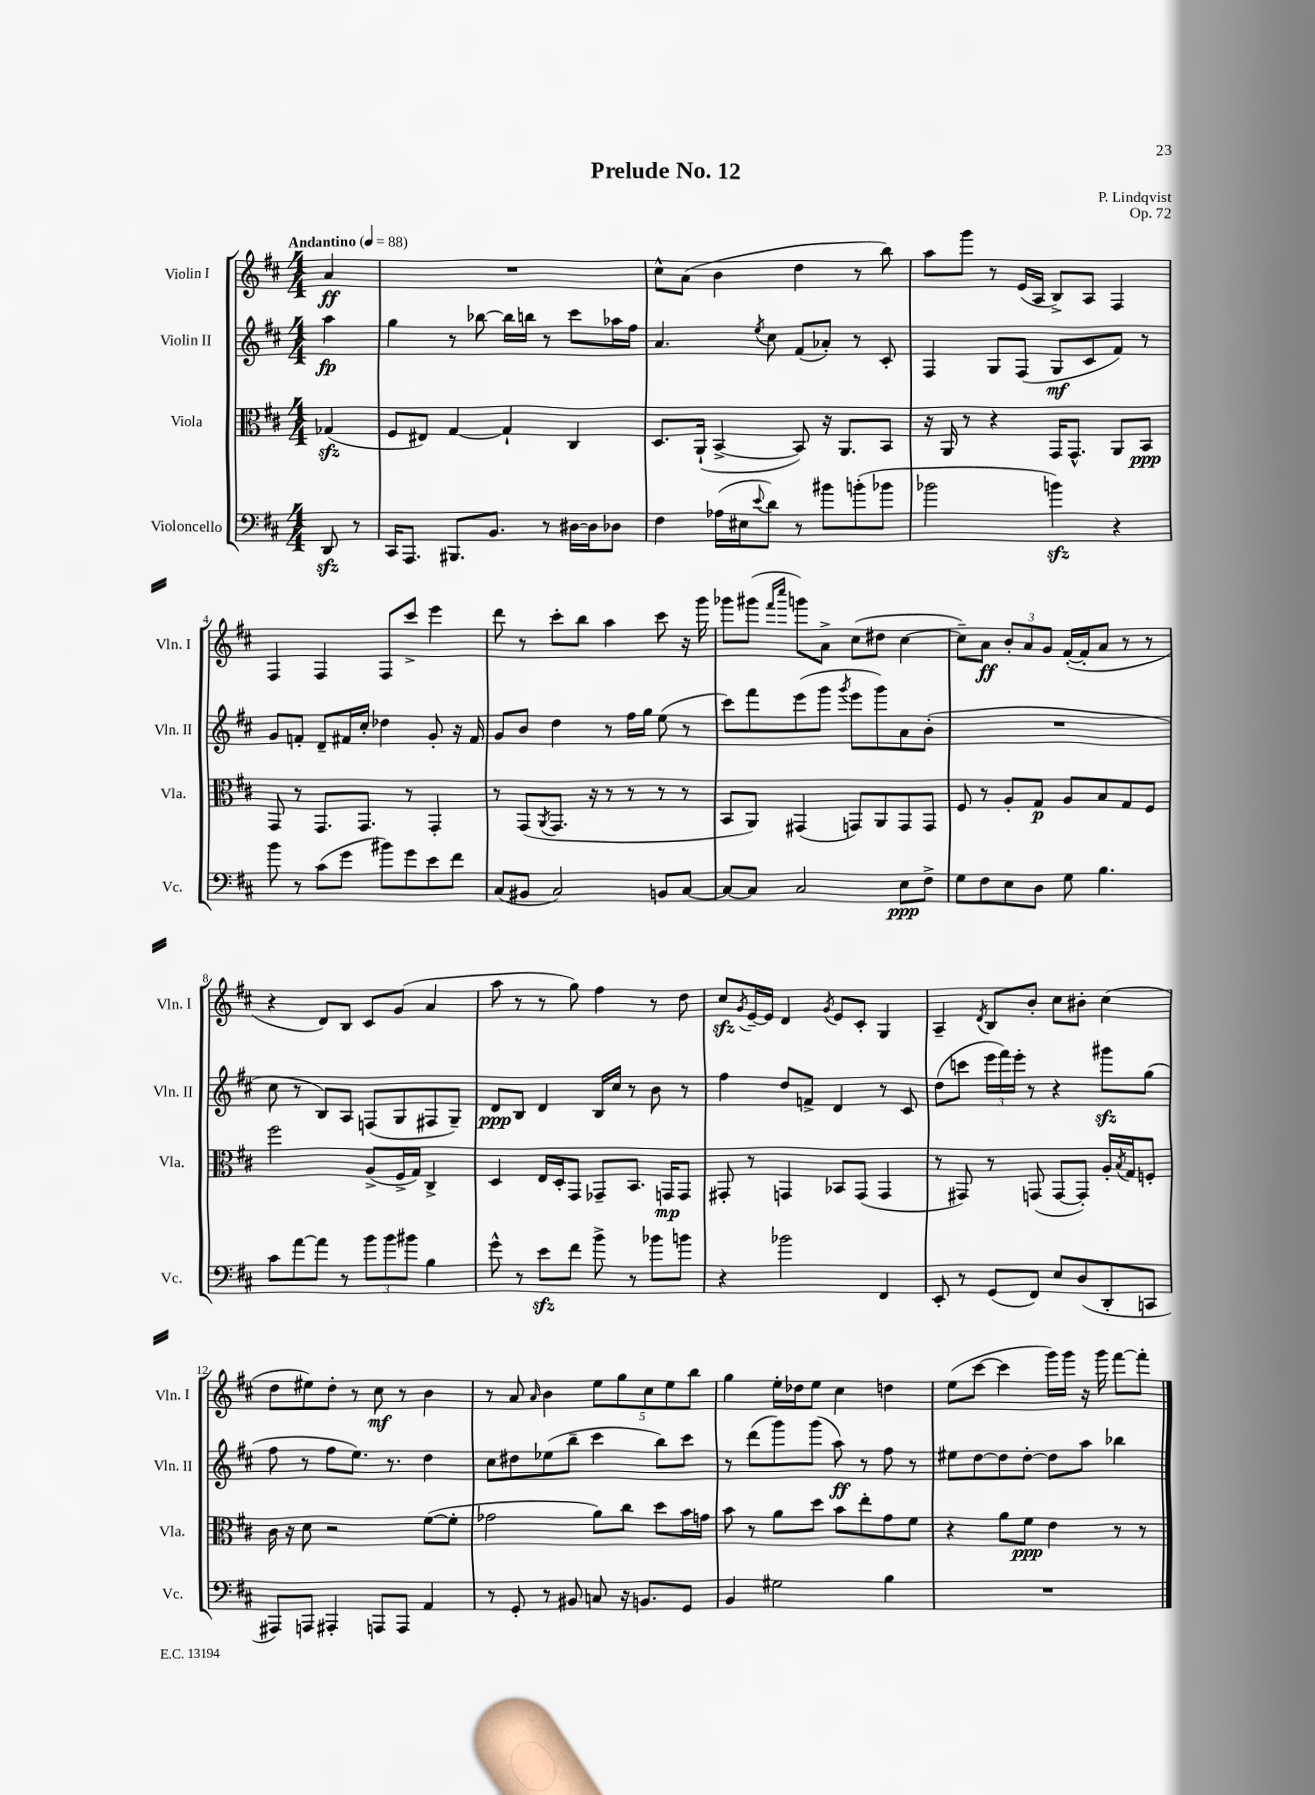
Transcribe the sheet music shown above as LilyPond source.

\header { title = "Prelude No. 12" composer = "P. Lindqvist" opus = "Op. 72" }
<<
\new StaffGroup <<
\new Staff = "s0" \with { instrumentName = "Violin I" shortInstrumentName = "Vln. I" } {
    \clef treble \key d \major \numericTimeSignature \time 4/4 \partial 4 \tempo "Andantino" 4 = 88
    a'4\ff |
    R1 |
    cis''8-^ a'8( b'4 d''4 r8 b''8) |
    a''8 g'''8 r8 e'16( a16 b8->) a8 fis4 |
    fis4 fis4 fis8 cis'''8-> e'''4 |
    d'''8 r8 cis'''8-. b''8 a''4 cis'''8 r16 g'''16 |
    ges'''8 gis'''8( \grace { fis'''16 cis''''16 } g'''8) a'8-> cis''8( dis''8 cis''4~ |
    cis''8--) a'8\ff \tuplet 3/2 { b'8-. a'8 g'8 } fis'16~-.( fis'16-. a'8 r8 r8 |
    r4 d'8) b8 cis'8 g'8( a'4 |
    a''8 r8 r8 g''8) fis''4 r8 d''8 |
    cis''8\sfz \acciaccatura { g'8 } e'16~-- e'16 d'4 \acciaccatura { g'8 } e'8 cis'8-. g4 |
    a4-- \acciaccatura { d'8 } b8 b'8-. cis''8 bis'8-. cis''4( |
    d''8 eis''8) d''8-. r8 cis''8\mf r8 b'4 |
    r8 a'8 \grace { a'16 } b'4 \tuplet 5/4 { e''8 g''8 cis''8 e''8 b''8 } |
    g''4 e''16-. des''16 e''8 cis''4 d''4 |
    e''8( cis'''8~ cis'''4 g'''16) g'''16 r16 g'''16 fis'''8~ fis'''8-. \bar "|." |
}
\new Staff = "s1" \with { instrumentName = "Violin II" shortInstrumentName = "Vln. II" } {
    \clef treble \key d \major \numericTimeSignature \time 4/4 \partial 4
    a''4\fp |
    g''4 r8 bes''8~ bes''16 b''16 r8 cis'''8 aes''16 fis''16 |
    a'4. \acciaccatura { e''8 } cis''8 fis'8( aes'8-.) r8 cis'8-. |
    fis4 g8 fis8( g8\mf cis'8 fis'8) r8 |
    g'8 f'8-. d'8-- fis'16 cis''16-. des''4 g'8-. r16 fis'16 |
    g'8 b'8 d''4 r8 fis''16 g''16 e''8( r8 |
    cis'''8) fis'''8 e'''8( g'''8 \acciaccatura { g'''8 } e'''8 g'''8) a'8 b'8-.( |
    R1 |
    cis''8 r8 b8) a8 f8( g8 fis8 g8--) |
    d'8\ppp b8 d'4 b16 cis''16 r8 b'8 r8 |
    fis''4 d''8 f'8-> d'4 r8 cis'8 |
    d''8( c'''8 \tuplet 3/2 { e'''16 fis'''16) e'''16-. } r8 r4 gis'''8\sfz g''8( |
    fis''8 r8 fis''8 e''8.) r8. d''4 |
    cis''8 dis''8 ees''8( b''8-- cis'''4 b''8) cis'''8 |
    r8 d'''8( g'''8) g'''8( a''8\ff) r8 fis''8 r8 |
    eis''8 d''8~ d''8 d''8~-. d''8 a''8 bes''4 \bar "|." |
}
\new Staff = "s2" \with { instrumentName = "Viola" shortInstrumentName = "Vla." } {
    \clef alto \key d \major \numericTimeSignature \time 4/4 \partial 4
    ges4\sfz( |
    fis8 eis8) g4~ g4-! cis4 |
    d8. a,16-!( b,4~-> b,8) r16 a,8. b,8 |
    r16 a,16 r8 r4 g,16 g,8.-^ a,8 b,8\ppp |
    g,8 r8 g,8. g,8. r8 g,4-. |
    r8 g,8( \acciaccatura { a,8 } g,8. r16 r8 r8 r8 r8 |
    b,8 a,8) gis,4( g,8) a,8 g,8 g,8 |
    fis8 r8 a8-. g8\p a8 b8 g8 fis8 |
    fis''2 a8->( fis16-> g16) cis4-> |
    d4 e16 d16-. g,8 ges,8-- b,8. g,16\mp g,8 |
    gis,8-. r8 g,4 bes,8 g,8( g,4 |
    r8 gis,8) r8 g,8( g,8~ g,8-.) a16-. \acciaccatura { b8 } g16 f8-. |
    cis'16 r16 d'8 r2 fis'8~( fis'8-. |
    ges'2 a'8) cis''8 d''8 b'16 g'16 |
    b'8 r8 a'8 d''8 b'8 e''8-. g'8 fis'8 |
    r4 a'8 fis'8\ppp e'4 r8 r8 \bar "|." |
}
\new Staff = "s3" \with { instrumentName = "Violoncello" shortInstrumentName = "Vc." } {
    \clef bass \key d \major \numericTimeSignature \time 4/4 \partial 4
    d,8\sfz r8 |
    cis,16 a,,8. bis,,8. b,8. r8 dis16~ dis16 des8 |
    fis4 aes16( eis16 \appoggiatura { e'8 } d'8) r8 bis'8 b'8-.( bes'8 |
    bes'2 b'4\sfz) r4 |
    b'8 r8 cis'8( g'8 bis'8) g'8 e'8 fis'8 |
    cis8( bis,8 cis2) b,8 cis8~ |
    cis8~ cis8 cis2 e8\ppp fis8-> |
    g8 fis8 e8 d8 g8 b4. |
    cis'8 a'8~ a'8 r8 \tuplet 3/2 { b'8 b'8 bis'8 } b4 |
    g'8-^ r8 e'8\sfz fis'8 b'8-> r8 bes'8 b'8 |
    r4 bes'2 fis,4 |
    e,8-. r8 g,8( fis,8) e8 d8( d,8-. c,8 |
    ais,,8) a,,8 ais,,4-. a,,8 a,,8 a,4 |
    r8 g,8-. r8 bis,8 c8 r16 b,8. g,8 |
    b,4 gis2 b4 |
    R1 \bar "|." |
}
>>
>>
